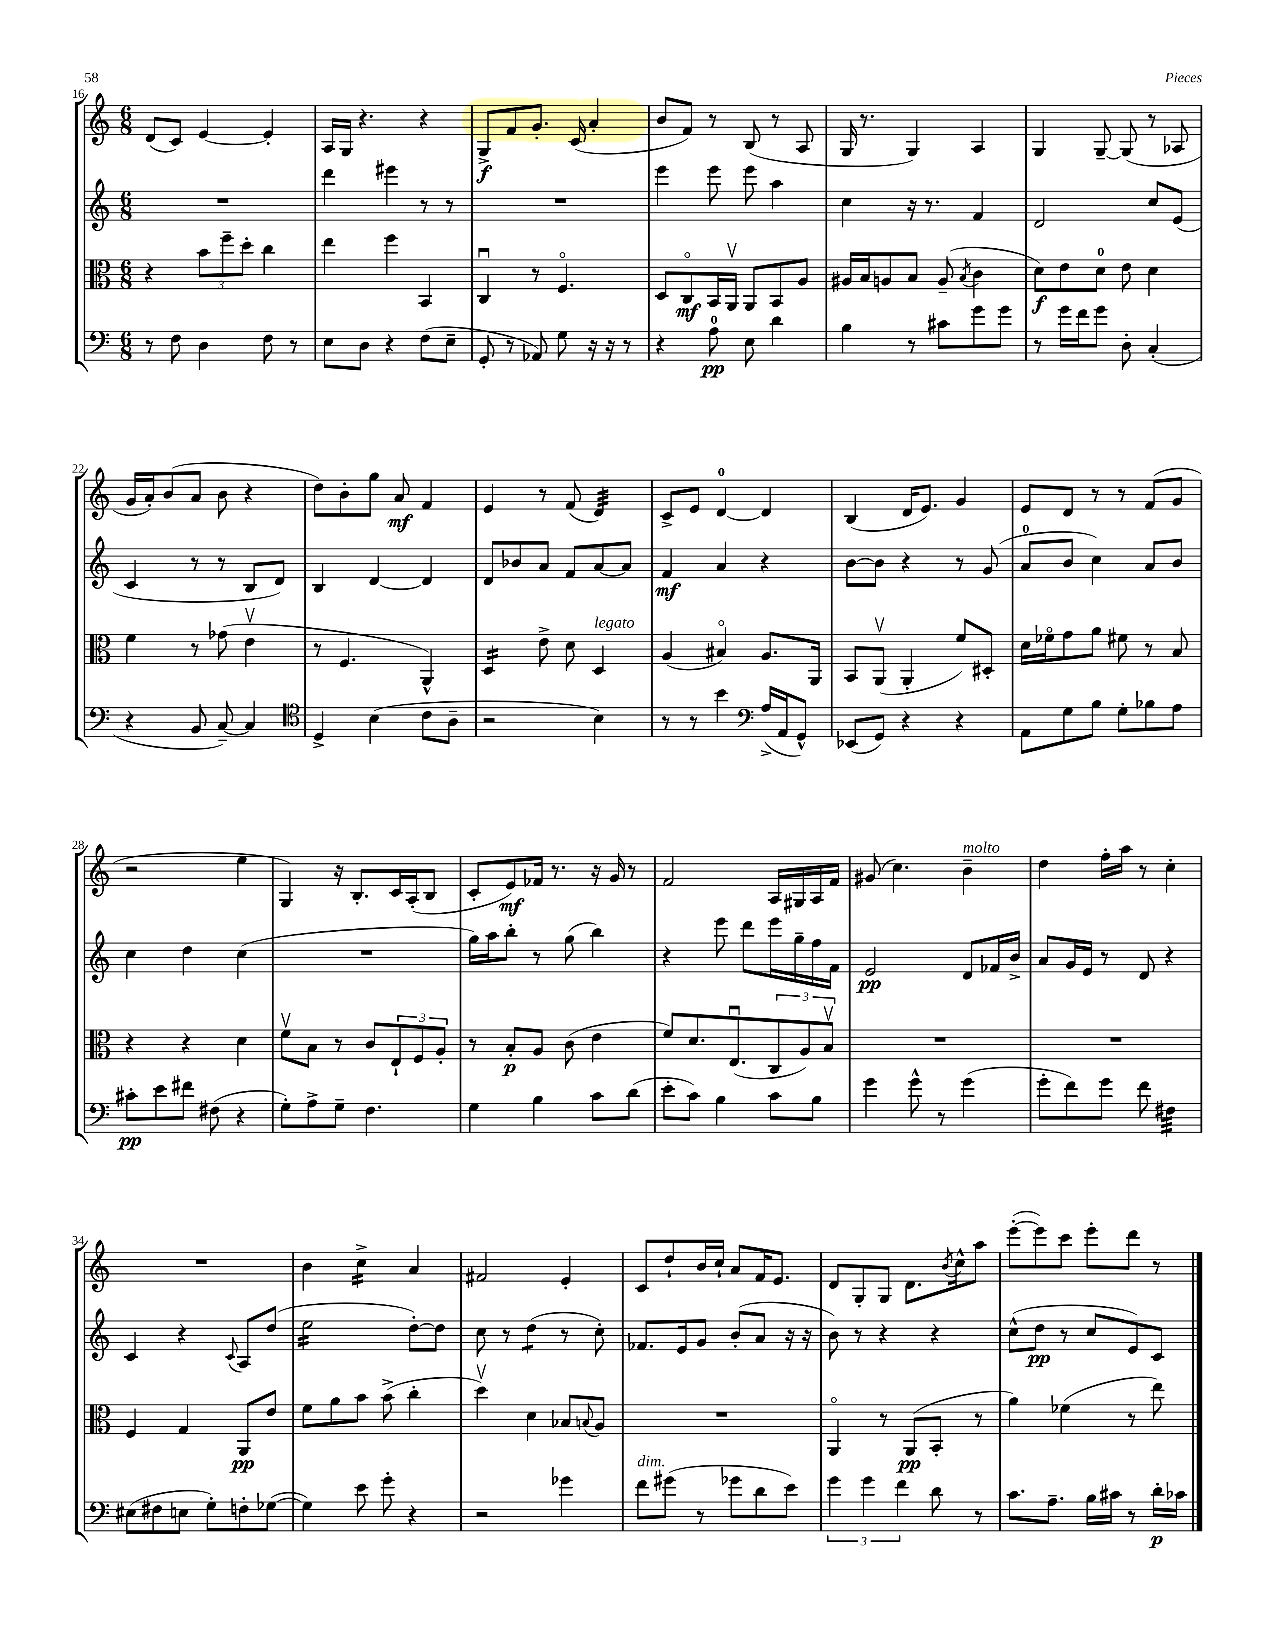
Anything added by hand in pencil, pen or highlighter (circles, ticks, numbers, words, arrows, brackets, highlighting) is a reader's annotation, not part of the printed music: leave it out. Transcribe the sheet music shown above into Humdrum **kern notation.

**kern	**kern	**kern	**kern
*staff4	*staff3	*staff2	*staff1
*clefF4	*clefC3	*clefG2	*clefG2
*k[]	*k[]	*k[]	*k[]
*M6/8	*M6/8	*M6/8	*M6/8
8r	4r	2.r	(8d
8F	.	.	8c)
4D	12b	.	[4e
.	12ff~	.	.
.	12dd'	.	.
8F	4cc	.	4e']
8r	.	.	.
=	=	=	=
8E	4ee	4ddd	16A
.	.	.	16G
8D	.	.	4.r
4r	4ff	4eee#	.
(8F	4BB	8r	4r
8E~	.	8r	.
=	=	=	=
8GG'	4Cu	2.r	8G^
8r	.	.	8f
8AA-)	8r	.	8.g'
8G	4.Fo	.	.
.	.	.	(16c
16r	.	.	4a'
16r	.	.	.
8r	.	.	.
=	=	=	=
4r	8D	4eee	8b
.	8Co	.	8f)
8A	16BB	8eee	8r
.	16AAv	.	.
8E	8AA	8eee	(8B
4d	8BB	4aa	8r
.	8A	.	8A
=	=	=	=
4B	16A#	4cc	16G
.	16B	.	8.r
.	8A	.	.
8r	8B	16r	4G)
.	.	8.r	.
8c#	(8A~	.	.
.	8qB	.	.
8g	4c	4f	4A
8g	.	.	.
=	=	=	=
8r	8d)	2d	4G
16g	8e	.	.
16f	.	.	.
8g	8d	.	[8G~
8D'	8e	.	(8G]
(4C'	4d	8cc	8r
.	.	(8e	8A-
=	=	=	=
4r	4f	4c	16g
.	.	.	16a')
.	.	.	(8b
8BB	8r	8r	8a
[8C~)	(8g-	8r	8b
4C]	4ev	8B	4r
.	.	8d)	.
=	=	=	=
*clefC4	*	*	*
4D^	8r	4B	8dd)
.	4.F	.	8b'
(4B	.	[4d	8gg
.	.	.	8a
8c	4AA^^)	4d]	4f
8A~	.	.	.
=	=	=	=
2r	4D	8d	4e
.	.	8b-	.
.	8e^	8a	8r
.	8d	8f	(8f
4B)	4D	[8a	4d)
.	.	8a]	.
=	=	=	=
8r	(4A	4f	8c^
8r	.	.	8e
4b	4B#o)	4a	[4d
*clefF4	*	*	*
(16A^	8.A	4r	4d]
16AA	.	.	.
8GG^^)	.	.	.
.	16AA	.	.
=	=	=	=
(8EE-	8BB	[8b	(4B
8GG)	(8AAv	8b]	.
4r	4AA'	4r	16d
.	.	.	8.e)
4r	8f)	8r	4g
.	8D#'	(8g	.
=	=	=	=
8AA	16d	8a	8e
.	16f-o	.	.
8G	8g	8b	8d
8B	8a	4cc)	8r
8G'	8f#	.	8r
8B-	8r	8a	(8f
8A	8B	8b	8g
=	=	=	=
8c#'	4r	4cc	2r
8e	.	.	.
8f#	4r	4dd	.
(8F#	.	.	.
4r	4d	(4cc	4ee
=	=	=	=
8G')	8fv	2.r	4G)
8A^	8B	.	.
8G~	8r	.	16r
.	.	.	8.B'
4.F	8c	.	.
.	12E`	.	16c
.	.	.	(16A'
.	12F	.	.
.	.	.	8B
.	12A'	.	.
=	=	=	=
4G	8r	16gg)	8c'
.	.	16aa	.
.	8B'	8bb'	8e)
4B	8A	8r	16f-
.	.	.	8.r
.	(8c	(8gg	.
8c	4e	4bb)	16r
.	.	.	16g
(8d	.	.	8r
=	=	=	=
8e'	8f)	4r	2f
8c)	8.d	.	.
4B	.	8eee	.
.	(8.Eu	.	.
.	.	8ddd	.
8c	12C	16eee	16A
.	.	16gg~	16G#
.	12A)	.	.
8B	.	16ff	16A
.	12Bv	.	.
.	.	16f	16f
=	=	=	=
4g	2.r	2e	(8g#
.	.	.	4.cc)
8g^^	.	.	.
8r	.	.	.
(4g	.	8d	4b~
.	.	16f-	.
.	.	16b^	.
=	=	=	=
8g'	2.r	8a	4dd
8f)	.	16g	.
.	.	16e	.
8g	.	8r	16ff'
.	.	.	16aa
8f	.	8d	8r
4F#	.	4r	4cc'
=	=	=	=
(8E#	4F	4c	2.r
8F#	.	.	.
8E	4G	4r	.
8G')	.	.	.
.	.	8qqc	.
8F'	8AA	8A	.
([8G-	8e	(8dd	.
=	=	=	=
4G-])	8f	2ee	4b
.	8a	.	.
8e	8b	.	4cc^
8g'	(8b^	.	.
4r	4cc'	[8dd')	4a
.	.	8dd]	.
=	=	=	=
2r	4ddv)	8cc	2f#
.	.	8r	.
.	4d	(4dd	.
4g-	8B-	8r	4e'
.	8qqB	.	.
.	8A	8cc')	.
=	=	=	=
8f	2.r	8.f-	8c
(8g#	.	.	8dd`
.	.	16e	.
8r	.	8g	16b
.	.	.	16cc`
8g-	.	(8b'	8a
8d	.	8a	16f
.	.	.	8.e
8e)	.	16r	.
.	.	16r	.
=	=	=	=
6g	4AAo	8b)	8d
.	.	8r	8G'
6g	.	.	.
.	8r	4r	8G
6f	.	.	.
.	(8AA	.	8.d
8d	8BB'	4r	.
.	.	.	8qb
.	.	.	16cc^^
8r	8r	.	8aa
=	=	=	=
8.c	4a)	(8cc^^	([8eee'
.	.	8dd	8eee])
8.A~	.	.	.
.	(4f-	8r	8ccc
16B	.	8cc	8eee'
16c#	.	.	.
8r	8r	8e)	8ddd
16d'	8ee)	8c	8r
16c-	.	.	.
==	==	==	==
*-	*-	*-	*-
